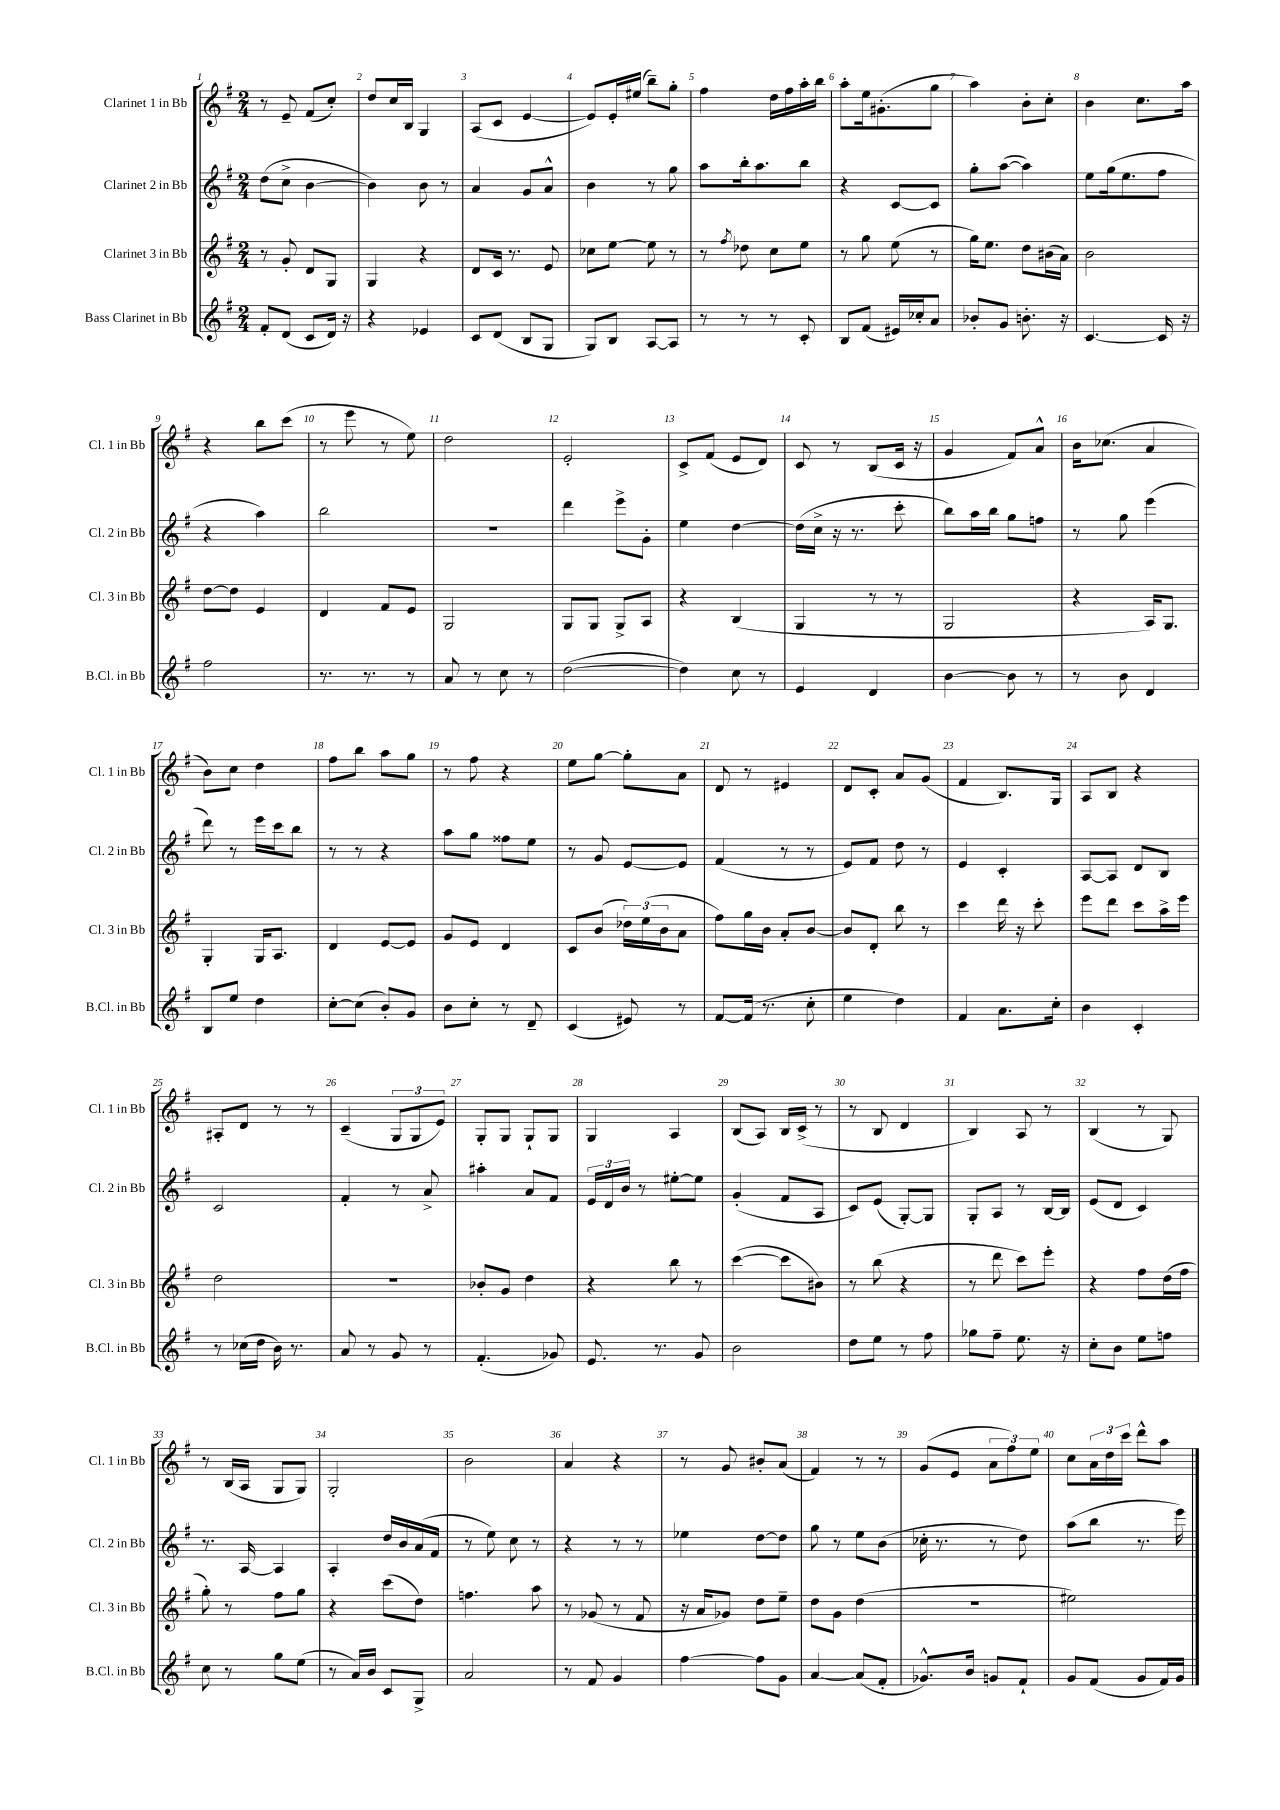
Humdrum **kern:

**kern	**kern	**kern	**kern
*staff4	*staff3	*staff2	*staff1
*clefG2	*clefG2	*clefG2	*clefG2
*k[f#]	*k[f#]	*k[f#]	*k[f#]
*M2/4	*M2/4	*M2/4	*M2/4
8f#'	8r	(8dd	8r
(8d	8g'	8cc^	8e~
8c	8d	[4b	(8f#
16d)	8G	.	8cc')
16r	.	.	.
=	=	=	=
4r	4G	4b])	8dd
.	.	.	16cc
.	.	.	16B
4e-	4r	8b	4G
.	.	8r	.
=	=	=	=
8c	8d	4a	(8A
(8d	16c	.	8c
.	8.r	.	.
8B	.	8g	[4e
8G	8e	8a^^	.
=	=	=	=
8G)	8cc-	4b	8e])
8B	[8ee	.	16e'
.	.	.	(16ee#
[8A	8ee]	8r	8bb~)
8A]	8r	8gg	8gg'
=	=	=	=
8r	8r	8aa	4ff#
.	8qff#	.	.
8r	8dd-	16bb'	.
.	.	8.aa	.
8r	8cc	.	16dd
.	.	.	16ff#
8c'	8ee	8bb	16aa'
.	.	.	16bb
=	=	=	=
8B	8r	4r	8aa'
(8f#	8gg	.	16ee
.	.	.	(8.g#'
16e#)	(8ee	[8c	.
16cc-'	.	.	.
8a	8r	8c]	8gg
=	=	=	=
8b-'	16gg)	8gg'	4aa)
.	8.ee	.	.
8g	.	([8aa	.
8.b'	8dd	4aa])	8b'
.	(16b#	.	8cc'
16r	16a)	.	.
=	=	=	=
[4.c	2b	8ee	4b
.	.	(16gg	.
.	.	8.ee	.
.	.	.	8.cc
16c]	.	8ff#	.
16r	.	.	16aa
=	=	=	=
2ff#	[8dd	4r	4r
.	8dd]	.	.
.	4e	4aa)	8bb
.	.	.	(8ccc
=	=	=	=
8.r	4d	2bb	8r
.	.	.	8eee
8.r	.	.	.
.	8f#	.	8r
8r	8e	.	8ee)
=	=	=	=
8a	2G	2r	2dd
8r	.	.	.
8cc	.	.	.
8r	.	.	.
=	=	=	=
([2dd	8G	4ddd	2e'
.	8G	.	.
.	8G^	8eee^	.
.	8A	8g'	.
=	=	=	=
4dd])	4r	4ee	8c^
.	.	.	(8f#
8cc	(4B	[4dd	8e
8r	.	.	8d)
=	=	=	=
4e	4G	(16dd]	8c
.	.	16cc^	.
.	.	16r	8r
.	.	8.r	.
4d	8r	.	(8B
.	8r	8ccc'	16c
.	.	.	16r
=	=	=	=
[4b	2G	8bb)	4g
.	.	16aa	.
.	.	16bb	.
8b]	.	8gg	8f#)
8r	.	8ff	8a^^
=	=	=	=
8r	4r	8r	16b
.	.	.	(8.cc-
8b	.	8gg	.
4d	16A)	(4eee	4a
.	8.G	.	.
=	=	=	=
8B	4G'	8ddd)	8b)
8ee	.	8r	8cc
4dd	16G	16eee	4dd
.	8.A	16ccc	.
.	.	8bb	.
=	=	=	=
[8cc'	4d	8r	8ff#
(8cc]	.	8r	8bb
8b')	[8e	4r	8aa
8g	8e]	.	8gg
=	=	=	=
8b	8g	8aa	8r
8cc'	8e	8gg	8ff#
8r	4d	8ff##	4r
8d~	.	8ee	.
=	=	=	=
(4c	8c	8r	8ee
.	(8b	8g	[8gg
8e#)	24dd-)	[8e	8gg']
.	(24ee	.	.
.	24b	.	.
8r	8a	8e]	8a
=	=	=	=
[8f#	8ff#)	(4f#	8d
(16f#]	16gg	.	8r
8.r	16b	.	.
.	8a'	8r	4e#
8cc'	[8b	8r	.
=	=	=	=
4ee	8b]	8e)	8d
.	8d'	8f#	8c'
4dd)	8bb	8dd	8a
.	8r	8r	(8g
=	=	=	=
4f#	4ccc	4e	4f#
8.a	16ddd	4c'	8.B)
.	16r	.	.
.	8ccc'	.	.
16cc'	.	.	16G
=	=	=	=
4b	8eee	[8A	8A
.	8ddd	8A]	8B
4c'	8ccc	8d	4r
.	16aa^	8B	.
.	16eee	.	.
=	=	=	=
8r	2dd	2c	8A#'
(16cc-	.	.	8d
16dd	.	.	.
16b)	.	.	8r
8.r	.	.	.
.	.	.	8r
=	=	=	=
8a	2r	4f#'	(4c~
8r	.	.	.
8g	.	8r	12G
.	.	.	12G
8r	.	8a^	.
.	.	.	12e)
=	=	=	=
(4.f#'	8b-'	4aa#'	8G'
.	8g	.	8G
.	4dd	8a	8G`
8g-)	.	8f#	8G
=	=	=	=
8.e	4r	24e	4G
.	.	24d	.
.	.	24b	.
.	.	8r	.
8.r	.	.	.
.	8bb	[8ee#'	4A
8g	8r	8ee#]	.
=	=	=	=
2b	([4ccc	(4g'	(8B
.	.	.	8A)
.	8ccc]	8f#	16B
.	.	.	(16c^
.	8b#)	8A	8r
=	=	=	=
8dd	8r	8c)	8r
8ee	(8bb	(8e	8B
8r	4r	[8G')	4d
8ff#	.	8G]	.
=	=	=	=
8gg-	8r	8G'	4B)
8ff#~	8ddd	8A	.
8.ee	8ccc)	8r	8A
.	8eee'	[16B	8r
16r	.	16B]	.
=	=	=	=
8cc'	4r	(8e	(4B
8b	.	8d	.
8ee	8ff#	4c)	8r
8ff	(16dd	.	8G)
.	16ff#	.	.
=	=	=	=
8cc	8gg')	8.r	8r
8r	8r	.	(16B
.	.	[16A	16A
8gg	8ff#	4A]	8G
(8ee	8gg	.	8G)
=	=	=	=
8r	4r	4A'	2G'
16a)	.	.	.
16b	.	.	.
8c	(8ccc	16dd	.
.	.	16b	.
8G^	8dd)	(16a	.
.	.	16f#	.
=	=	=	=
2a	4.ff	8r	2b
.	.	8ee)	.
.	.	8cc	.
.	8aa	8r	.
=	=	=	=
8r	8r	4r	4a
8f#	(8g-	.	.
4g	8r	8r	4r
.	8f#	8r	.
=	=	=	=
[4ff#	16r	4ee-	8r
.	16a	.	.
.	8g-)	.	8g
8ff#]	8dd	[8dd	8b#'
8g	8ee~	8dd]	(8a
=	=	=	=
[4a	8dd	8gg	4f#)
.	8g	8r	.
(8a]	(4dd	8ee	8r
8f#'	.	(8b	8r
=	=	=	=
8.g-^^)	2r	16cc-'	(8g
.	.	8.r	.
.	.	.	8e
16b	.	.	.
8g	.	8r	12a
.	.	.	12ff#)
8f#`	.	8dd)	.
.	.	.	12ee
=	=	=	=
8g	2ee#)	(8aa	8cc
(8f#	.	8bb	24a
.	.	.	24dd
.	.	.	24ccc
8g	.	8.r	8ddd^^
16f#)	.	.	8aa
16g	.	16eee)	.
==	==	==	==
*-	*-	*-	*-
